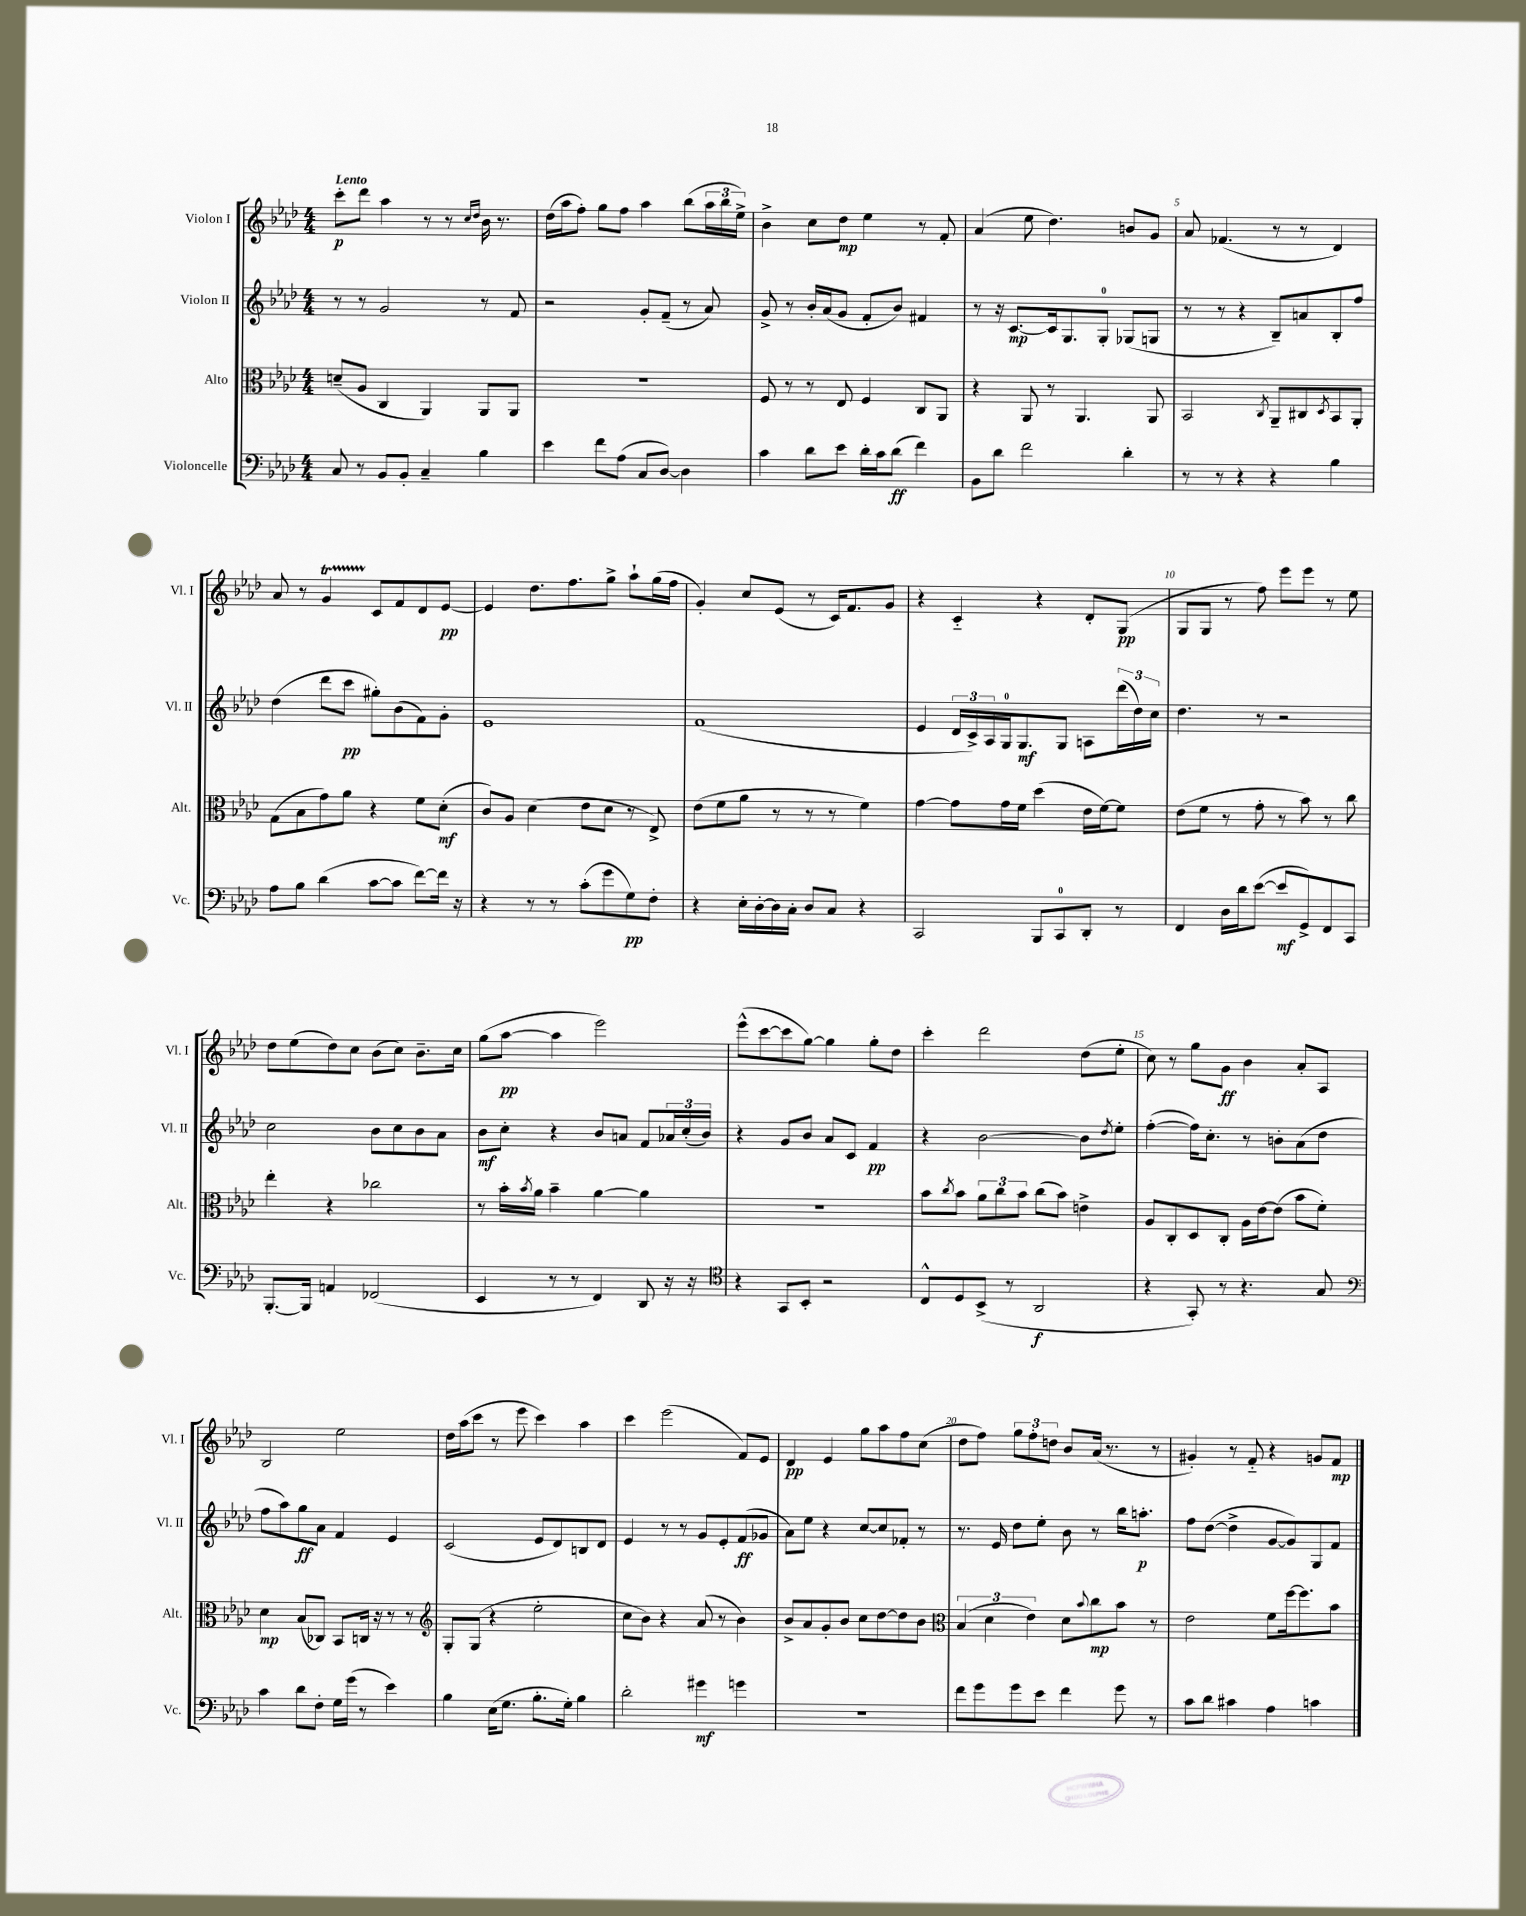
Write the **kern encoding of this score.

**kern	**kern	**kern	**kern
*staff4	*staff3	*staff2	*staff1
*clefF4	*clefC3	*clefG2	*clefG2
*k[b-e-a-d-]	*k[b-e-a-d-]	*k[b-e-a-d-]	*k[b-e-a-d-]
*M4/4	*M4/4	*M4/4	*M4/4
8C	(8d~	8r	8ccc'
8r	8A-	8r	8ddd-
8BB-	4C	2g	4aa-
8BB-'	.	.	.
4C~	4AA-)	.	8r
.	.	.	8r
.	.	.	16qqcc
.	.	.	16qqdd-
4B-	8AA-	8r	16b-
.	.	.	8.r
.	8AA-	8f	.
=	=	=	=
4e-	1r	2r	(16dd-
.	.	.	16aa-
.	.	.	8ff')
8f	.	.	8gg
(8A-	.	.	8ff
8C	.	8g'	4aa-
[8D-)	.	(8f~	.
4D-]	.	8r	(8bb-
.	.	8a-)	24aa-
.	.	.	24bb-
.	.	.	24ee-^)
=	=	=	=
4c	8F	8g^	4b-^
.	8r	8r	.
8d-	8r	16b-'	8cc
.	.	(16a-	.
8e-	8E-	8g	8dd-
16d-'	4F	8f'	4ee-
16c	.	.	.
(8d-	.	8b-)	.
4f)	8C	4f#	8r
.	8AA-	.	8f'
=	=	=	=
8BB-	4r	8r	(4a-
8d-	.	16r	.
.	.	[8.c	.
2f	8AA-	.	8ee-
.	8r	16c]	4.dd-)
.	.	8.G	.
.	4.AA-	.	.
.	.	8G'	.
4d-'	.	(8G-	8b
.	8AA-	8G	8g
=	=	=	=
8r	2BB-	8r	8a-
8r	.	8r	(4.f-
4r	.	4r	.
.	8qC	.	.
4r	8AA-~	8B-~)	8r
.	8C#	8a	8r
.	8qD-	.	.
4B-	8BB-	8B-'	4d-)
.	8AA-'	8ff	.
=	=	=	=
8A-	(8G	(4dd-	8a-
8B-	8B-	.	8r
(4d-	8g)	8ddd-	4g
.	8a-	8ccc	.
[8c	4r	8gg#')	8c
8c]	.	(8b-	8f
[8f)	8f	8f)	8d-
16f]	(8d-'	8g'	[8e-
16r	.	.	.
=	=	=	=
4r	8c)	1e-	4e-]
.	8A-	.	.
8r	(4d-	.	8.dd-
8r	.	.	.
.	.	.	8.ff
(8c'	8e-	.	.
8g	8d-	.	8gg^
8G)	8r	.	8aa-`
8F'	8E-^)	.	(16gg
.	.	.	16ff
=	=	=	=
4r	(8e-	(1f	4g')
.	8f	.	.
16E-'	8a-	.	8cc
[16D-'	.	.	.
16D-]	8r	.	(8e-
16C'	.	.	.
8D-	8r	.	8r
8C	8r	.	16c)
.	.	.	8.f
4r	4f)	.	.
.	.	.	8g
=	=	=	=
2CC	[4g	4e-	4r
.	8g]	24d-	4c'~
.	.	24c^)	.
.	.	24A-	.
.	16g	16G	.
.	16f	8.G	.
8BBB-	(4dd-	.	4r
8CC	.	8G	.
8DD-'	16e-	8A	8d-'
.	[16f)	.	.
8r	8f]	(24ddd-	(8G
.	.	24dd-)	.
.	.	24cc	.
=	=	=	=
4FF	(8e-	4.dd-	8G
.	8f	.	8G
16D-	8r	.	8r
16d-	.	.	.
([8e-	8g'	8r	8ff)
8e-]	8r	2r	8eee-
8GG^)	8b-)	.	8eee-
8FF	8r	.	8r
8CC	8cc	.	8ee-
=	=	=	=
[8.BBB-'	4ee-'	2cc	8dd-
.	.	.	(8ee-
16BBB-]	.	.	.
4AA	4r	.	8dd-)
.	.	.	8cc
(2FF-	2cc-	8b-	(8b-
.	.	8cc	8cc)
.	.	8b-	8.b-~
.	.	8a-	.
.	.	.	16cc
=	=	=	=
4EE-	8r	8b-	(8gg
.	16b-'	8cc'	[8aa-
.	8qb-	.	.
.	16a-	.	.
8r	4b-~	4r	4aa-]
8r	.	.	.
4FF)	[4a-	8b-	2eee-)
.	.	8a	.
8DD-	4a-]	8f	.
16r	.	24a-	.
.	.	(24cc'	.
16r	.	.	.
.	.	24b-)	.
=	=	=	=
*clefC4	*	*	*
4r	1r	4r	(8eee-^^
.	.	.	[8ccc
8GG	.	8g	8ccc]
8BB-'	.	8b-	[8gg)
2r	.	8a-	4gg]
.	.	8c	.
.	.	4f	8gg'
.	.	.	8dd-
=	=	=	=
8C^^	8b-	4r	4ccc'
.	8qcc	.	.
8D-	8b-	.	.
(8BB-^	12a-	[2b-	2ddd-
.	12cc	.	.
8r	.	.	.
.	12b-	.	.
2AA-	(8cc	.	.
.	8b-)	.	.
.	4e^	8b-]	(8dd-
.	.	8qdd-	.
.	.	8ee-'	8ee-'
=	=	=	=
4r	8A-	([4ff'	8cc)
.	8C'	.	8r
8GG')	8D-	16ff])	8gg
.	.	8.cc'	.
8r	8C'	.	8g
4.r	16A-	8r	4b-
.	[16e-	.	.
.	(8e-]	8b'	.
.	8b-	(8a-	8a-'
8G	8f')	8dd-	8A-
=	=	=	=
*clefF4	*	*	*
4c	4d-	8ff	2B-
.	.	8aa-)	.
8d-	(8B-	8gg	.
8F'	8C-)	8a-	.
16G	8BB-	4f	2ee-
(16g	.	.	.
8r	16C	.	.
.	16r	.	.
4e-)	8r	4e-	.
.	8r	.	.
=	=	=	=
*	*clefG2	*	*
4B-	8G'	(2c	16dd-
.	.	.	(16aa-
.	(8G	.	8ccc
(16E-	4r	.	8r
8.G	.	.	.
.	.	.	8eee-
8.B-'	2ee-'	8e-	4ccc)
.	.	8d-)	.
16G')	.	.	.
4B-	.	8B	4aa-
.	.	8d-	.
=	=	=	=
2d-'	8cc	4e-	4ccc
.	8b-)	.	.
.	4r	8r	(2eee-
.	.	8r	.
4g#	(8a-	8g	.
.	8r	8e-'	.
4g	4b-)	(8f	8f)
.	.	8g-	8e-
=	=	=	=
1r	8b-^	8a-)	4d-
.	8a-	8ee-	.
.	8g'	4r	4e-
.	8b-	.	.
.	8cc	[8cc	8gg
.	[8dd-	8cc]	8aa-
.	8dd-]	8f-'	8ff
.	8b-	8r	(8cc
=	=	=	=
*	*clefC3	*	*
8f	(6B-	8.r	8dd-
8g	.	.	8ff)
.	6d-	.	.
.	.	16e-	.
8g	.	8dd-	12gg
.	6e-)	.	12ff'
8e-	.	8ee-'	.
.	.	.	12dd
4f	8d-	8b-	8b-
.	8qqb-	.	.
.	8cc	8r	(16a-
.	.	.	8.r
8g	8b-	16bb-	.
.	.	8.aa'	.
8r	8r	.	8r
=	=	=	=
8c	2e-	8ff	4g#')
8d-	.	([8dd-	.
4c#	.	4dd-^]	8r
.	.	.	8f'~
4A-	8f	[8g	4r
.	[16ff	8g])	.
.	8.ff]	.	.
4c	.	8G	8g
.	8b-	8f	8f
==	==	==	==
*-	*-	*-	*-
